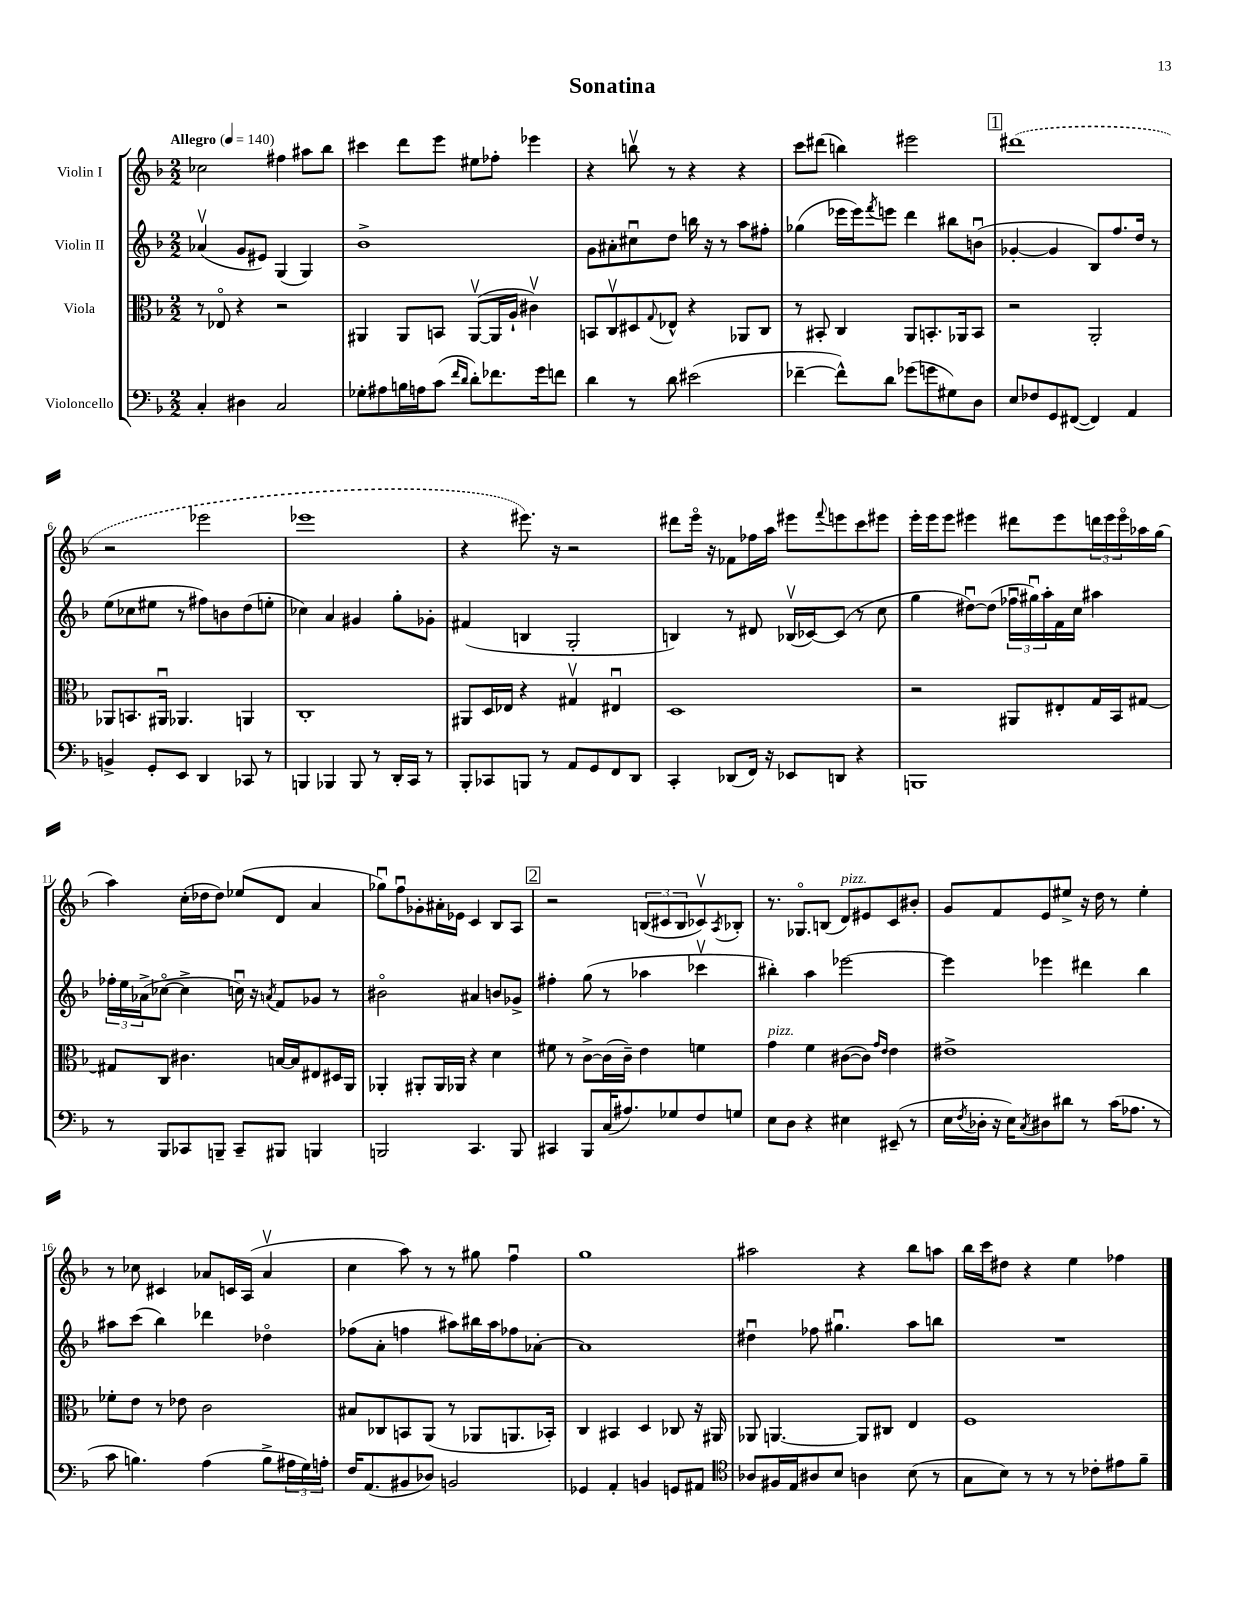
\header { title = "Sonatina" }
<<
\new StaffGroup <<
\new Staff = "s0" \with { instrumentName = "Violin I" } {
    \clef treble \key f \major \numericTimeSignature \time 2/2 \tempo "Allegro" 4 = 140
    ces''2 fis''4 ais''8 bes''8 |
    cis'''4 d'''8 e'''8 eis''8 fes''8-. ees'''4 |
    r4 b''8\upbow r8 r4 r4 |
    c'''8 dis'''8( b''4) eis'''2 |
    \mark \markup { \box "1" } \once \slurDashed dis'''1( |
    r2 ees'''2 |
    ees'''1 |
    r4 eis'''8.) r16 r2 |
    dis'''8 e'''16\flageolet r16 fes'8 fes''16 a''16 eis'''8 \appoggiatura { f'''8 } e'''8 c'''8 eis'''8 |
    e'''16-. e'''16 e'''8 eis'''4 dis'''8 eis'''8 \tuplet 3/2 { d'''16 eis'''16 eis'''16\flageolet } aes''16 g''16( |
    a''4) c''16-.( des''16 des''8) ees''8( d'8 a'4 |
    ges''8\downbow) f''8\downbow ges'8-. ais'16-. ees'16 c'4 bes8 a8 |
    \mark \markup { \box "2" } r2 \tuplet 3/2 { b8( cis'8 b8 } ces'8\upbow) \acciaccatura { a8 } bes8-. |
    r8. ges8.\flageolet b8( d'8^\markup { \italic "pizz." }) eis'8 c'8 bis'8-. |
    g'8 f'8 e'8 eis''8-> r16 d''16 r8 eis''4-. |
    r8 ces''8 cis'4 aes'8 c'16 a16( aes'4\upbow |
    c''4 a''8) r8 r8 gis''8 f''4\downbow |
    g''1 |
    ais''2 r4 bes''8 a''8 |
    bes''16 c'''16 dis''8 r4 e''4 fes''4 \bar "|." |
}
\new Staff = "s1" \with { instrumentName = "Violin II" } {
    \clef treble \key f \major \numericTimeSignature \time 2/2
    aes'4\upbow( g'8 eis'8) g4( g4) |
    bes'1-> |
    g'8 ais'8-. cis''8\downbow d''8 b''16 r16 r8 a''8 fis''8-. |
    ges''4( ees'''16 ees'''16) \acciaccatura { f'''8 } e'''8 d'''4 bis''8 b'8\downbow( |
    \mark \markup { \box "1" } ges'4~-. ges'4 bes8) f''8. d''16 r8 |
    e''8( ces''8 eis''8 r8 fis''8) b'8 d''8( e''8-. |
    ces''4) a'4 gis'4 g''8-. ges'8-. |
    fis'4( b4 g2-. |
    b4) r8 dis'8 bes16\upbow( ces'16~) ces'8( r8 c''8 |
    g''4 dis''8~\downbow) dis''8( \tuplet 3/2 { fes''16\downbow gis''16\downbow) a''16-. } f'16 c''16 ais''4 |
    \tuplet 3/2 { fes''16-. e''16 aes'16->( } ces''8~\flageolet ces''4-> c''16\downbow) r16 \acciaccatura { a'8 } f'8 ges'8 r8 |
    bis'2\flageolet ais'4 b'8 ges'8-> |
    \mark \markup { \box "2" } fis''4-. g''8( r8 aes''4 ces'''4\upbow |
    bis''4-.) a''4 ees'''2~ |
    ees'''4 ees'''4 dis'''4 bes''4 |
    ais''8 c'''8( bes''4) des'''4 des''4\flageolet |
    fes''8( a'8-. f''4 ais''8) bis''16 ais''16 fes''8 aes'8~-. |
    aes'1 |
    dis''4\downbow fes''8 gis''4.\downbow a''8 b''8 |
    R1 \bar "|." |
}
\new Staff = "s2" \with { instrumentName = "Viola" } {
    \clef alto \key f \major \numericTimeSignature \time 2/2
    r8 ees8\flageolet r4 r2 |
    ais,4 ais,8 b,8 ais,8~\upbow( ais,16 a16-! cis'4\upbow) |
    b,8 c8\upbow dis8 \appoggiatura { g8 } ees8-^ r4 aes,8 c8 |
    r8 bis,8-. c4 a,8 b,8.-. aes,16 b,8 |
    \mark \markup { \box "1" } r2 a,2-. |
    aes,8 b,8. ais,16\downbow aes,4. a,4 |
    c1-. |
    ais,8 d16 ees16 r4 gis4\upbow eis4\downbow |
    d1 |
    r2 ais,8 eis8-. g16 bes,16 gis8~ |
    gis8 c8 cis'4. b16~ b16 eis8 dis16 a,16 |
    aes,4-. ais,8-. ais,16 aes,16 r4 d'4 |
    \mark \markup { \box "2" } fis'8 r8 c'8~-> c'16( c'16--) e'4 f'4 |
    g'4^\markup { \italic "pizz." } f'4 cis'8~( cis'8) \grace { g'16 e'16 } e'4 |
    eis'1-> |
    fes'8-. e'8 r8 ees'8 c'2 |
    bis8 ces8 b,8 a,8( r8 aes,8 a,8. bes,16-.) |
    c4 bis,4 d4 ces8 r16 ais,16 |
    aes,8 a,4.~ a,8 cis8 e4 |
    f1 \bar "|." |
}
\new Staff = "s3" \with { instrumentName = "Violoncello" } {
    \clef bass \key f \major \numericTimeSignature \time 2/2
    c4-. dis4 c2 |
    ges8-. ais8 b16 a16 c'8( \grace { f'16 d'16 } d'8-.) fes'8. g'16 f'8 |
    d'4 r8 d'8 eis'2( |
    fes'4~-- fes'8-^) d'8 ges'8( g'8 gis8) d8 |
    \mark \markup { \box "1" } e8 fes8 g,8 fis,8~( fis,4) a,4 |
    b,4-> g,8-. e,8 d,4 ces,8 r8 |
    b,,4 bes,,4 bes,,8 r8 d,16-. c,16 r8 |
    bes,,8-. ces,8 b,,8 r8 a,8 g,8 f,8 d,8 |
    c,4-. des,8( f,16) r16 ees,8 d,8 r4 |
    b,,1 |
    r8 bes,,8 ces,8 b,,8-- ces,8-- bis,,8 b,,4 |
    b,,2 c,4. b,,8 |
    \mark \markup { \box "2" } cis,4 bes,,8 c16( ais8.) ges8 f8 g8 |
    e8 d8 r4 eis4 eis,8--( r8 |
    e16 \acciaccatura { f8 } des16-. r16 e16) \acciaccatura { c8 } dis8 dis'8 r8 c'16( aes8. r8 |
    c'8 b4.) a4( b8-> \tuplet 3/2 { ais16 g16) a16-. } |
    f16 a,8.( bis,8 des8) b,2 |
    ges,4 a,4-. b,4 g,8 ais,8 |
    \clef tenor aes8 fis16 e16 ais8 bes8 a4 bes8( r8 |
    g8 bes8) r8 r8 r8 ces'8-. eis'8 f'8-- \bar "|." |
}
>>
>>
